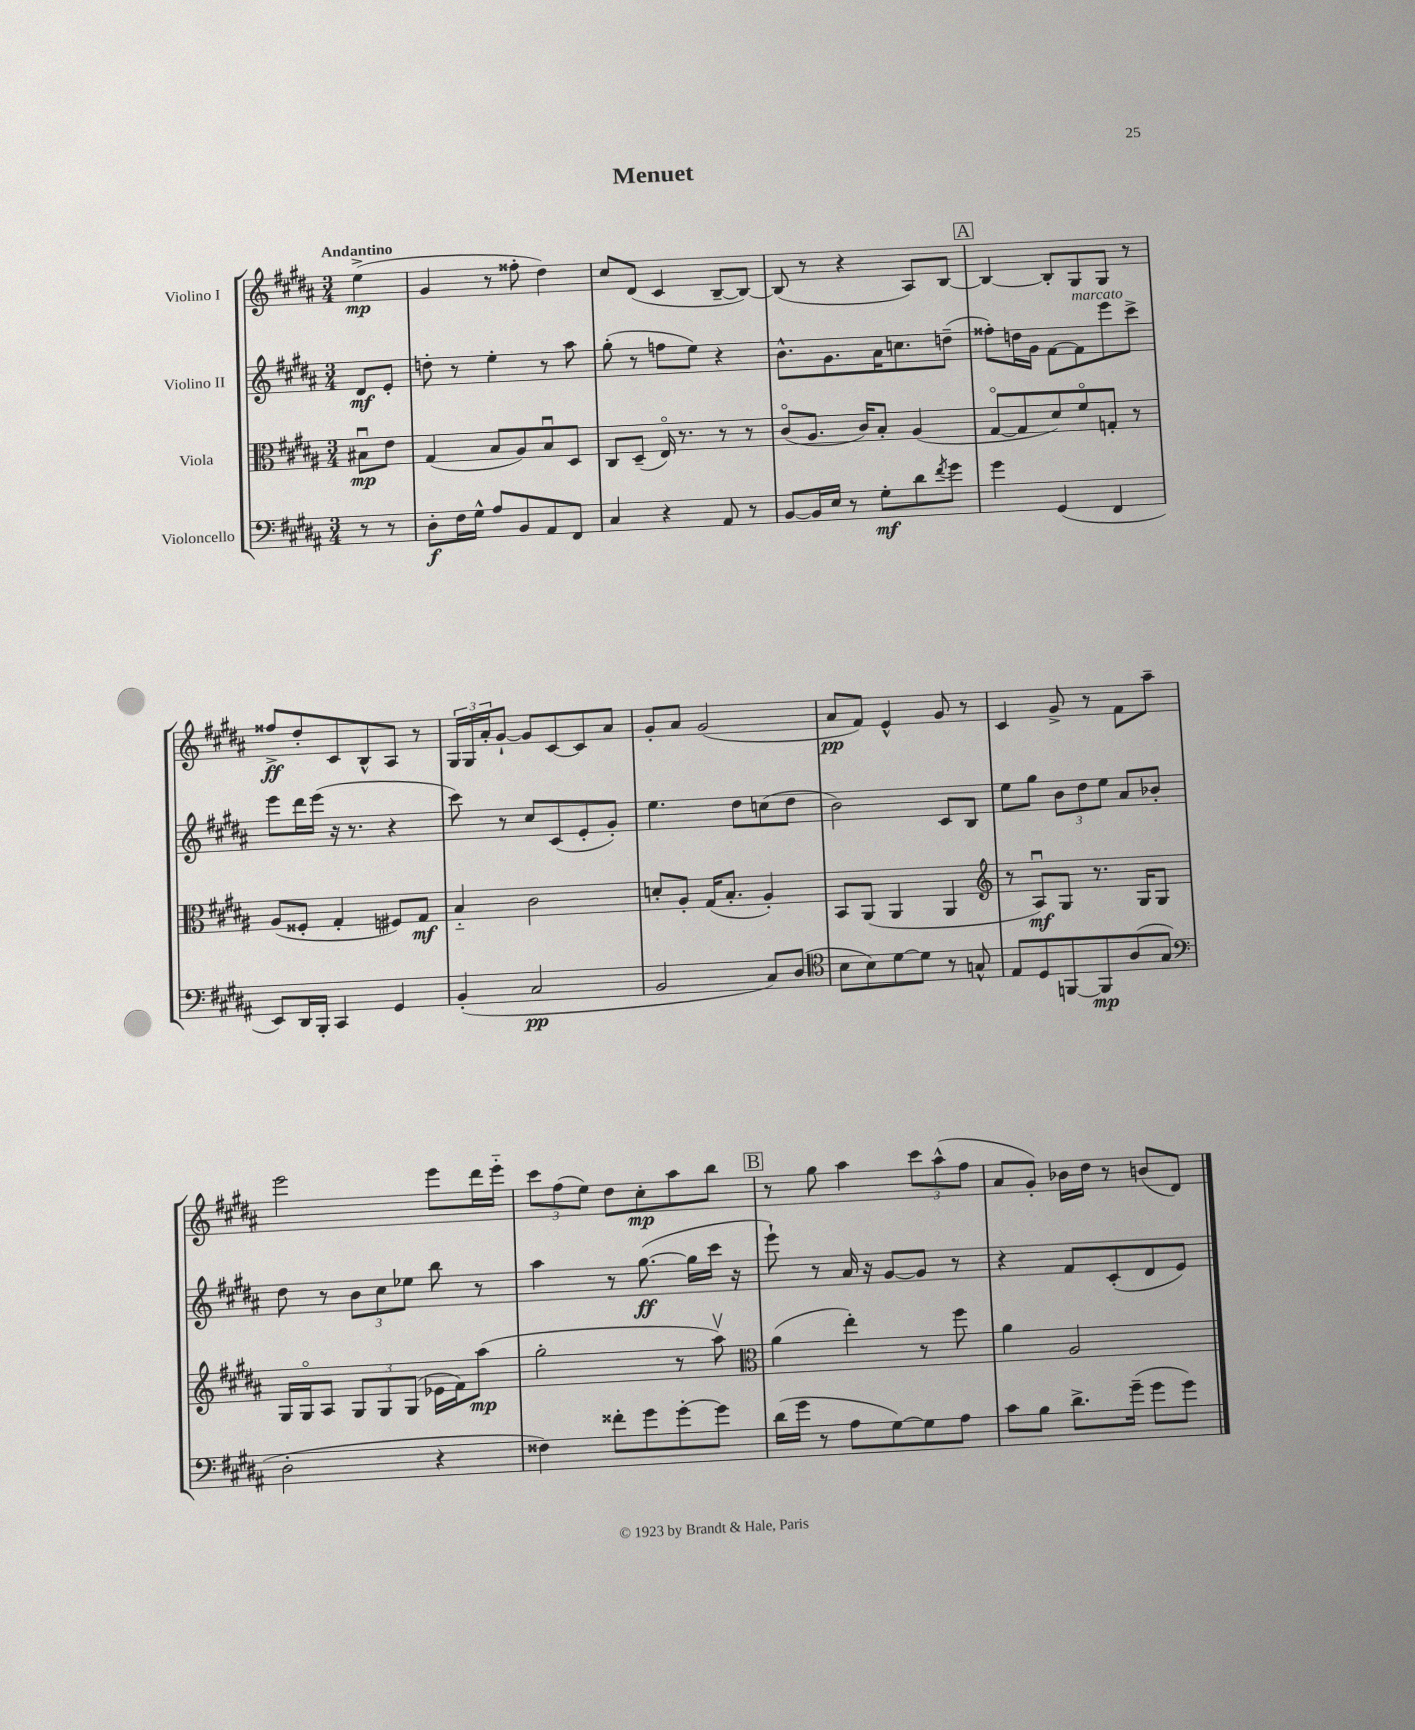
\header { title = "Menuet" }
<<
\new StaffGroup <<
\new Staff = "s0" \with { instrumentName = "Violino I" } {
    \clef treble \key b \major \numericTimeSignature \time 3/4 \partial 4 \tempo "Andantino"
    e''4->\mp( |
    gis'4 r8 fisis''8-. dis''4) |
    cis''8 dis'8( cis'4 b8~-- b8~) |
    b8( r8 r4 ais8) b8~ |
    \mark \markup { \box "A" } b4~ b8-. gis8 gis8 r8 |
    fisis''8->\ff dis''8-. cis'8 b8-^ ais8 r8 |
    \tuplet 3/2 { gis16 gis16 ais'16-. } gis'8~-! gis'8 cis'8~ cis'8 ais'8 |
    gis'8-. ais'8 gis'2( |
    ais'8\pp fis'8) e'4-^ gis'8 r8 |
    cis'4 gis'8-> r8 fis'8 ais''8-- |
    e'''2 e'''8 dis'''16 e'''16-_ |
    \tuplet 3/2 { cis'''8 fis''8( e''8) } dis''8 cis''8-.\mp ais''8 b''8 |
    \mark \markup { \box "B" } r8 gis''8 ais''4 \tuplet 3/2 { cis'''8 ais''8-^( fis''8 } |
    ais'8 gis'8-.) bes'16 dis''16 r8 b'8( dis'8) \bar "|." |
}
\new Staff = "s1" \with { instrumentName = "Violino II" } {
    \clef treble \key b \major \numericTimeSignature \time 3/4 \partial 4
    dis'8\mf e'8-. |
    d''8-. r8 e''4-. r8 ais''8 |
    gis''8-.( r8 f''8 e''8) r4 |
    b'8.-^ gis'8. ais'16 c''8. d''8--( |
    \mark \markup { \box "A" } fisis''8-.) d''16 gis'16 fis'8~ fis'8^\markup { \italic "marcato" } e'''8 cis'''8-> |
    e'''8 dis'''16 e'''16( r16 r8. r4 |
    cis'''8) r8 cis''8 cis'8( e'8-. gis'8-.) |
    e''4. dis''8 c''8( dis''8 |
    b'2) cis'8 b8 |
    e''8 gis''8 \tuplet 3/2 { b'8 dis''8 e''8 } ais'8 bes'8-. |
    dis''8 r8 \tuplet 3/2 { b'8 cis''8 ees''8 } b''8 r8 |
    ais''4 r8 gis''8.~\ff( gis''16 cis'''16 r16 |
    \mark \markup { \box "B" } e'''8-!) r8 ais'16 r16 gis'8~ gis'8 r8 |
    r4 fis'8 cis'8-.( dis'8 e'8) \bar "|." |
}
\new Staff = "s2" \with { instrumentName = "Viola" } {
    \clef alto \key b \major \numericTimeSignature \time 3/4 \partial 4
    bis8\downbow\mp e'8 |
    gis4( b8 ais8) b8\downbow dis8 |
    cis8 dis8--( e16\flageolet) r8. r8 r8 |
    cis'8\flageolet( ais8. cis'16) b8-. ais4( |
    \mark \markup { \box "A" } gis8~\flageolet gis8 dis'8) fis'8\flageolet g8-. r8 |
    ais8( fisis8-. gis4-. fis8) gis8\mf |
    b4-_ cis'2 |
    d'8-. ais8-. gis16( b8.-. ais4-.) |
    b,8 ais,8( ais,4 ais,4 |
    \clef treble r8 ais8\downbow\mf) gis8 r8. gis16 gis8 |
    gis16 gis16\flageolet ais8 \tuplet 3/2 { gis8 gis8 gis8( } ees'16 fis'16) ais''8\mp( |
    gis''2-. r8 ais''8\upbow) |
    \mark \markup { \box "B" } \clef alto ais'4( e''4-.) r8 fis''8 |
    ais'4 ais2 \bar "|." |
}
\new Staff = "s3" \with { instrumentName = "Violoncello" } {
    \clef bass \key b \major \numericTimeSignature \time 3/4 \partial 4
    r8 r8 |
    dis8-.\f fis16 gis16-^ ais8 b,8 ais,8 fis,8 |
    cis4 r4 ais,8 r8 |
    b,8~ b,16 e16 r8 gis8-.\mf dis'8 \acciaccatura { fis'8 } gis'8 |
    \mark \markup { \box "A" } gis'4 gis,4( fis,4 |
    e,8) dis,16 b,,16-. cis,4 gis,4 |
    b,4-.( cis2\pp |
    b,2 cis8) dis8( |
    \clef tenor b8 b8) dis'8~ dis'8 r8 g8-^ |
    e8 dis8 f,8~ f,8\mp ais8( gis8 |
    \clef bass dis2-. r4 |
    fisis4) fisis'8-. gis'8 gis'8~-. gis'8 |
    \mark \markup { \box "B" } dis'16( gis'16 r8 ais8 gis8~) gis8 ais8 |
    cis'8 b8 dis'8.-> gis'16--( gis'8 gis'8) \bar "|." |
}
>>
>>
\layout { \context { \Score \remove "Bar_number_engraver" } }
